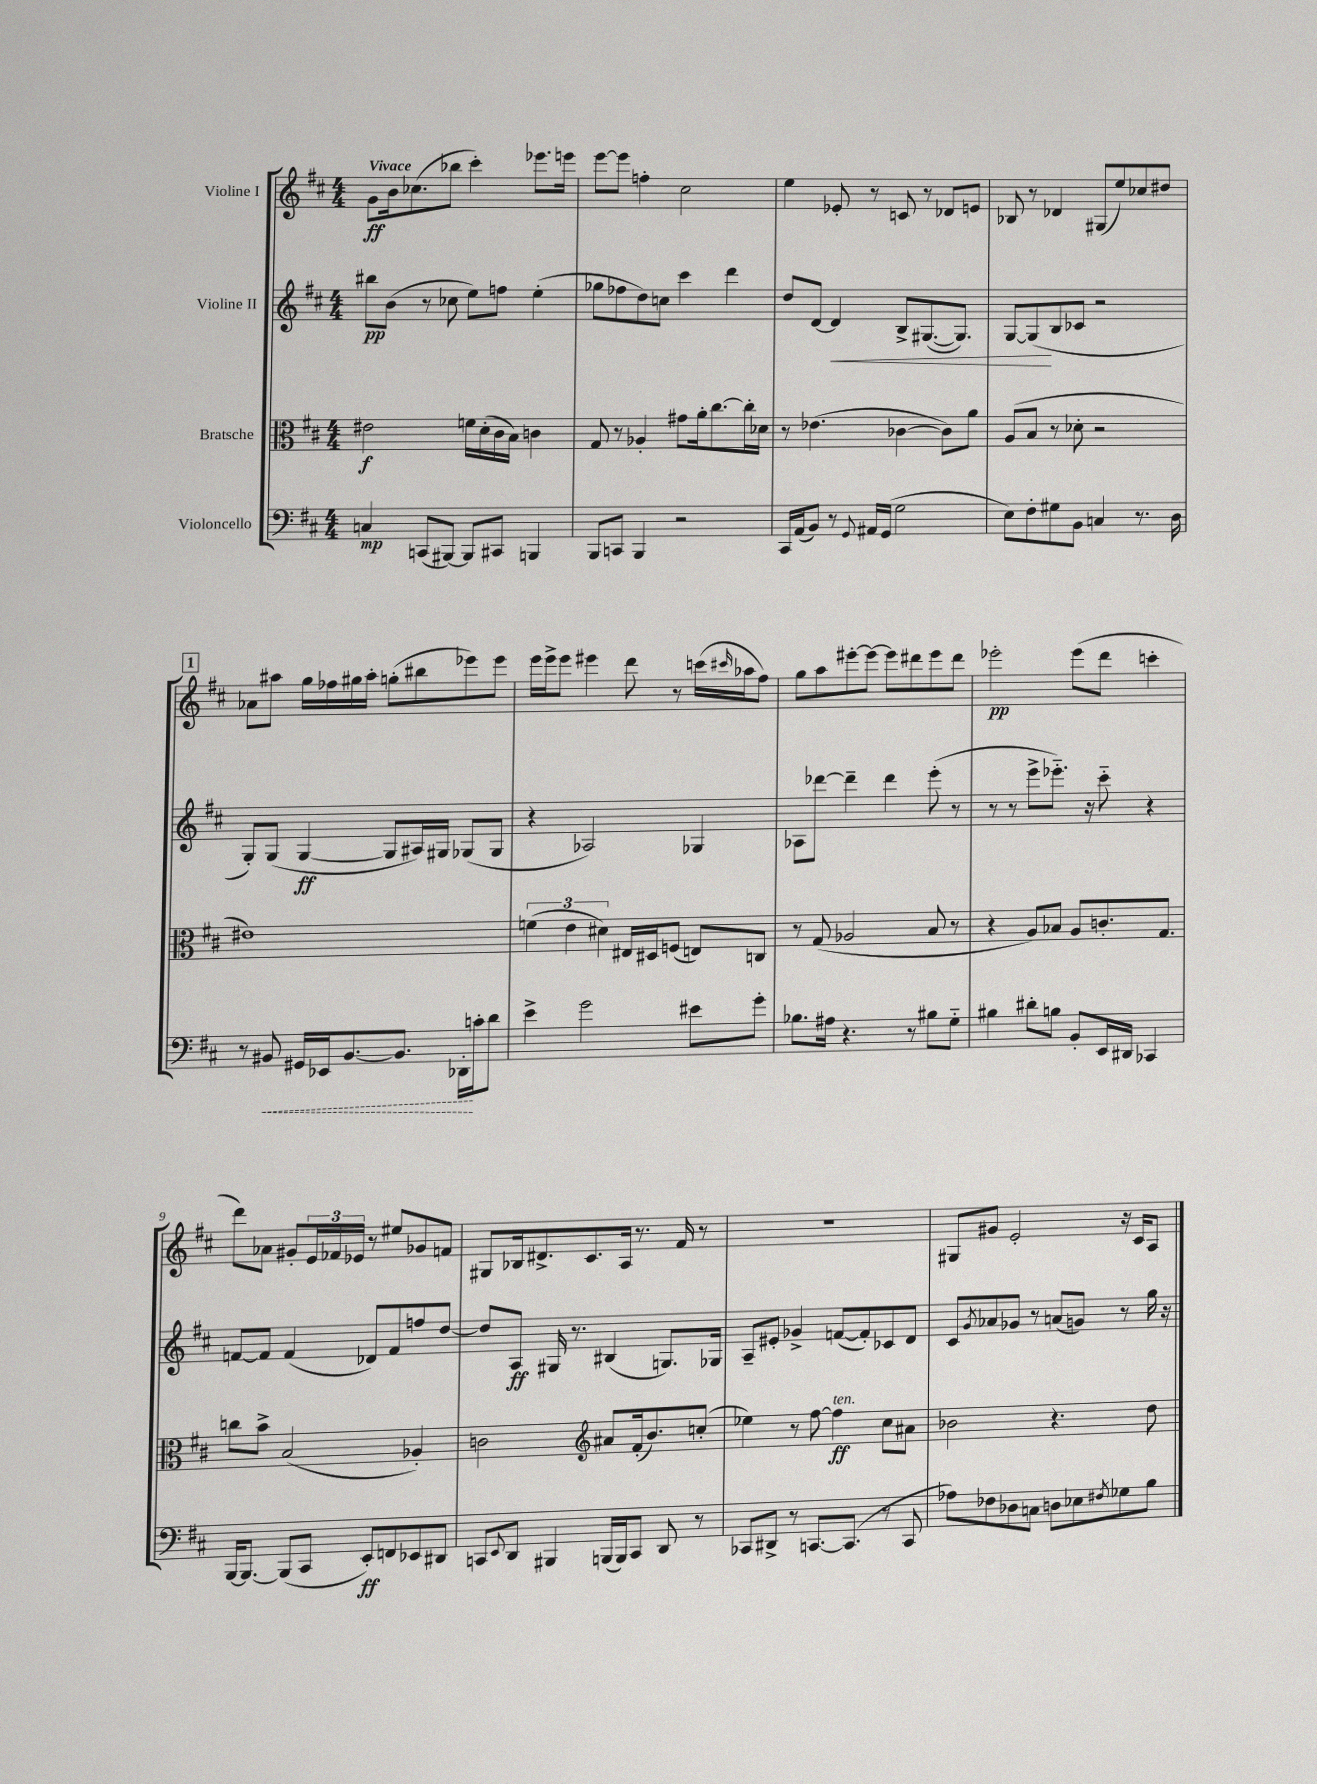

**kern	**dynam	**kern	**dynam	**kern	**dynam	**kern	**dynam
*part4	*part4	*part3	*part3	*part2	*part2	*part1	*part1
*staff4	*staff4	*staff3	*staff3	*staff2	*staff2	*staff1	*staff1
*I"Violoncello	*	*I"Bratsche	*	*I"Violine II	*	*I"Violine I	*
*clefF4	*	*clefC3	*	*clefG2	*	*clefG2	*
*k[f#c#]	*	*k[f#c#]	*	*k[f#c#]	*	*k[f#c#]	*
*M4/4	*	*M4/4	*	*M4/4	*	*M4/4	*
=1	=1	=1	=1	=1	=1	=1	=1
!	!	!	!	!	!	!LO:TX:a:B:t=Vivace	!
4Cn/	mp	2e#X\	f	8bb#X\L	pp	8g\L	ff
.	.	.	.	(8b\J	.	16b\k	.
.	.	.	.	.	.	(8.cc-X\	.
(8CCn/L	.	.	.	8r	.	.	.
[8BBB#X/J)	.	.	.	8cc-X\	.	8bb-X\J	.
8BBB#/L]	.	16fn\LL	.	8ee\L)	.	4ccc#'\)	.
.	.	(16d'\	.	.	.	.	.
8CC#X/J	.	16c#\	.	8ffn\J	.	.	.
.	.	16B\JJ)	.	.	.	.	.
4BBBn/	.	4cn\	.	(4ee'\	.	8.eee-X\L	.
.	.	.	.	.	.	16eeen\Jk	.
=2	=2	=2	=2	=2	=2	=2	=2
8BBB/L	.	8G/	.	8gg-X\L	.	[8eee\L	.
8CCn/J	.	8r	.	8ff-X\	.	8eee\J]	.
4BBB/	.	4A-X'/	.	8dd\)	.	4ffn'\	.
.	.	.	.	8ccn\J	.	.	.
2r	.	8g#X\L	.	4ccc#\	.	2cc#\	.
.	.	16a'\k	.	.	.	.	.
.	.	[8.cc#\	.	.	.	.	.
.	.	.	.	4ddd\	.	.	.
.	.	16cc#'\L]	.	.	.	.	.
.	.	16d-X\JJ	.	.	.	.	.
=3	=3	=3	=3	=3	=3	=3	=3
16CC#/LL	.	8r	.	8dd/L	.	4ee\	.
(16AA/J	.	.	.	.	.	.	.
8BB/J)	.	(4.e-X\	.	[8d/J	.	.	.
!	!	!	!	!	!LO:HP:b	!	!
8r	.	.	.	4d/]	<	8e-X'/	.
8qqGG/	.	.	.	.	.	.	.
16AA#X/LL	.	.	.	.	.	8r	.
(16GG/JJ	.	.	.	.	.	.	.
2G\	.	[4c-X\	.	8B^/L	.	8cn/	.
.	.	.	.	([8.G#X/	.	8r	.
.	.	8c-\L])	.	.	.	8d-X/L	.
.	.	.	.	8.G#/J])	.	.	.
.	.	8a\J	.	.	.	8en/J	.
=4	=4	=4	=4	=4	=4	=4	=4
8E\L)	.	(8A/L	.	[8G/L	.	8B-X/	.
8F#'\	.	8B/J	.	(8G/]	.	8r	.
8G#X\	.	8r	.	8B/	[	4d-X/	.
8BB\J	.	8d-X'\	.	8c-X/J	.	.	.
4Cn/	.	2r	.	2r	.	(8G#X/L	.
.	.	.	.	.	.	8ee/)	.
8.r	.	.	.	.	.	8cc-X/	.
.	.	.	.	.	.	8dd#X/J	.
16D\	.	.	.	.	.	.	.
!!LO:LB:g=z
!!LO:REH:place=s1:t=1
=5	=5	=5	=5	=5	=5	=5	=5
8r	.	1e#X)	.	8G'/L)	.	8a-X\L	.
!	!LO:HP:b	!	!	!	!	!	!
8BB#X/	<	.	.	(8G/J	.	8aa#X\J	.
16GG#X/LL	.	.	.	[4G/	ff	16gg\LL	.
16EE-X/J	.	.	.	.	.	16ff-X\	.
[8.BB#/	.	.	.	.	.	16gg#X\	.
.	.	.	.	.	.	16aa#'\JJ	.
.	.	.	.	8G/L]	.	(8ggn'\L	.
8.BB#/J]	.	.	.	.	.	.	.
.	.	.	.	16A#X/L)	.	8bb#X\	.
.	.	.	.	16G#X/JJ	.	.	.
16DD-X'\LL	.	.	.	(8G-X/L	.	8eee-X\)	.
16cn'\J	[	.	.	.	.	.	.
8d\J	.	.	.	8G-/J	.	8eee-\J	.
=6	=6	=6	=6	=6	=6	=6	=6
4e^\	.	(6fn\	.	4r	.	16eee\LL	.
.	.	.	.	.	.	16eee^\J	.
.	.	.	.	.	.	8eee\J	.
.	.	6e\	.	.	.	.	.
2g\	.	.	.	2A-X/)	.	4eee#X\	.
.	.	6d#X\)	.	.	.	.	.
.	.	16E#X/LL	.	.	.	8ddd\	.
.	.	16D#X/J	.	.	.	.	.
.	.	(8Fn/J	.	.	.	8r	.
8e#X\L	.	8En/L)	.	4G-X/	.	(16cccn\LL	.
.	.	.	.	.	.	16qqccc#X/	.
.	.	.	.	.	.	16aa-X\J	.
8g'\J	.	8Cn/J	.	.	.	8ff#\J)	.
=7	=7	=7	=7	=7	=7	=7	=7
8.B-X\L	.	8r	.	8A-X\L	.	8gg\L	.
.	.	(8G/	.	[8ddd-X\J	.	8aa\	.
16A#X\Jk	.	.	.	.	.	.	.
4.r	.	2A-X/	.	4ddd-~\]	.	[8eee#X'\	.
.	.	.	.	.	.	8eee#\J_	.
.	.	.	.	4ddd-\	.	8eee#\L]	.
8r	.	.	.	.	.	8ddd#X\	.
8B#X\L	.	8B/	.	(8eee'\	.	8eee#\	.
8G\J	.	8r	.	8r	.	8ddd#\J	.
=8	=8	=8	=8	=8	=8	=8	=8
4B#X\	.	4r	.	8r	.	2eee-X'\	pp
.	.	.	.	8r	.	.	.
8d#X'\L	.	8A/L)	.	8eee^\L	.	.	.
8Bn\J	.	8B-X/J	.	8.eee-X\J)	.	.	.
8BB'/L	.	8A/L	.	.	.	(8eee-\L	.
.	.	.	.	16r	.	.	.
16EE/L	.	8.cn'/	.	8ccc#\	.	8ddd\J	.
16DD#X/JJ	.	.	.	.	.	.	.
4CC-X/	.	.	.	4r	.	4cccn'\	.
.	.	8.G/J	.	.	.	.	.
!!LO:LB:g=z
=9	=9	=9	=9	=9	=9	=9	=9
[16BBB/KL	.	8ccn\L	.	[8fn/L	.	8ddd\L)	.
8.BBB/J_	.	.	.	.	.	.	.
.	.	8b^\J	.	8f/J]	.	8a-X\J	.
(8BBB/L]	.	(2B/	.	(4f/	.	8g#X'/L	.
8CC#/J	.	.	.	.	.	24e/L	.
.	.	.	.	.	.	24f-X/	.
.	.	.	.	.	.	24e-X/JJ	.
8EE'/L)	ff	.	.	8d-X/L)	.	8r	.
8FFn/	.	.	.	8f/	.	8ee#X/L	.
8EE-X/	.	4A-X'/)	.	8ffn/	.	8g-X/	.
8DD#X/J	.	.	.	[8dd/J	.	8fn/J	.
=10	=10	=10	=10	=10	=10	=10	=10
8CCn/L	.	2cn\	.	8dd/L]	.	8G#X/L	.
8qqEE/	.	.	.	.	.	.	.
8DD/J	.	.	.	8A/J	ff	16B-X/k	.
.	.	.	.	.	.	8.d#X^/	.
4BBB#X/	.	.	.	16G#X/	.	.	.
.	.	.	.	8.r	.	.	.
.	.	.	.	.	.	8.c#/	.
*	*	*clefG2	*	*	*	*	*
(16BBBn/LL	.	8a#X/L	.	(4B#X/	.	.	.
16BBB/J)	.	.	.	.	.	16A/Jk	.
8CC/J	.	(16f#'/k	.	.	.	8.r	.
.	.	8.b/)	.	.	.	.	.
8DD/	.	.	.	8.Gn/L)	.	.	.
.	.	.	.	.	.	16f#/	.
8r	.	(8ccn'/J	.	.	.	8r	.
.	.	.	.	16G-X/Jk	.	.	.
=11	=11	=11	=11	=11	=11	=11	=11
8CC-X/L	.	4ee-X\)	.	8A~/L	.	1r	.
8DD#X^/J	.	.	.	8e#X'/J	.	.	.
8r	.	8r	.	4g-X^/	.	.	.
[8.CCn/L	.	[8ff#\	.	.	.	.	.
!	!	!LO:TX:a:i:t=ten.	!	!	!	!	!
.	.	4ff#\]	ff	([8fn/L	.	.	.
(8.CC/J]	.	.	.	.	.	.	.
.	.	.	.	8f'/])	.	.	.
8r	.	8cc#\L	.	8c-X/	.	.	.
8CC/	.	8a#X\J	.	8d/J	.	.	.
=12	=12	=12	=12	=12	=12	=12	=12
8A-X\L)	.	2b-X\	.	8c#/L	.	8G#X/L	.
.	.	.	.	8qg/	.	.	.
8F-X\	.	.	.	8a-X/	.	8g#X/J	.
8D-X\	.	.	.	8g-X/J	.	2e'/	.
8Cn\J	.	.	.	8r	.	.	.
8Dn\L	.	4.r	.	(8an/L	.	.	.
8E-X\	.	.	.	8gn/J)	.	.	.
8qF#X/	.	.	.	.	.	.	.
8G-X\	.	.	.	8r	.	16r	.
.	.	.	.	.	.	16c#/KL	.
8B\J	.	8dd\	.	16gg\	.	8A/J	.
.	.	.	.	16r	.	.	.
==	==	==	==	==	==	==	==
*-	*-	*-	*-	*-	*-	*-	*-
